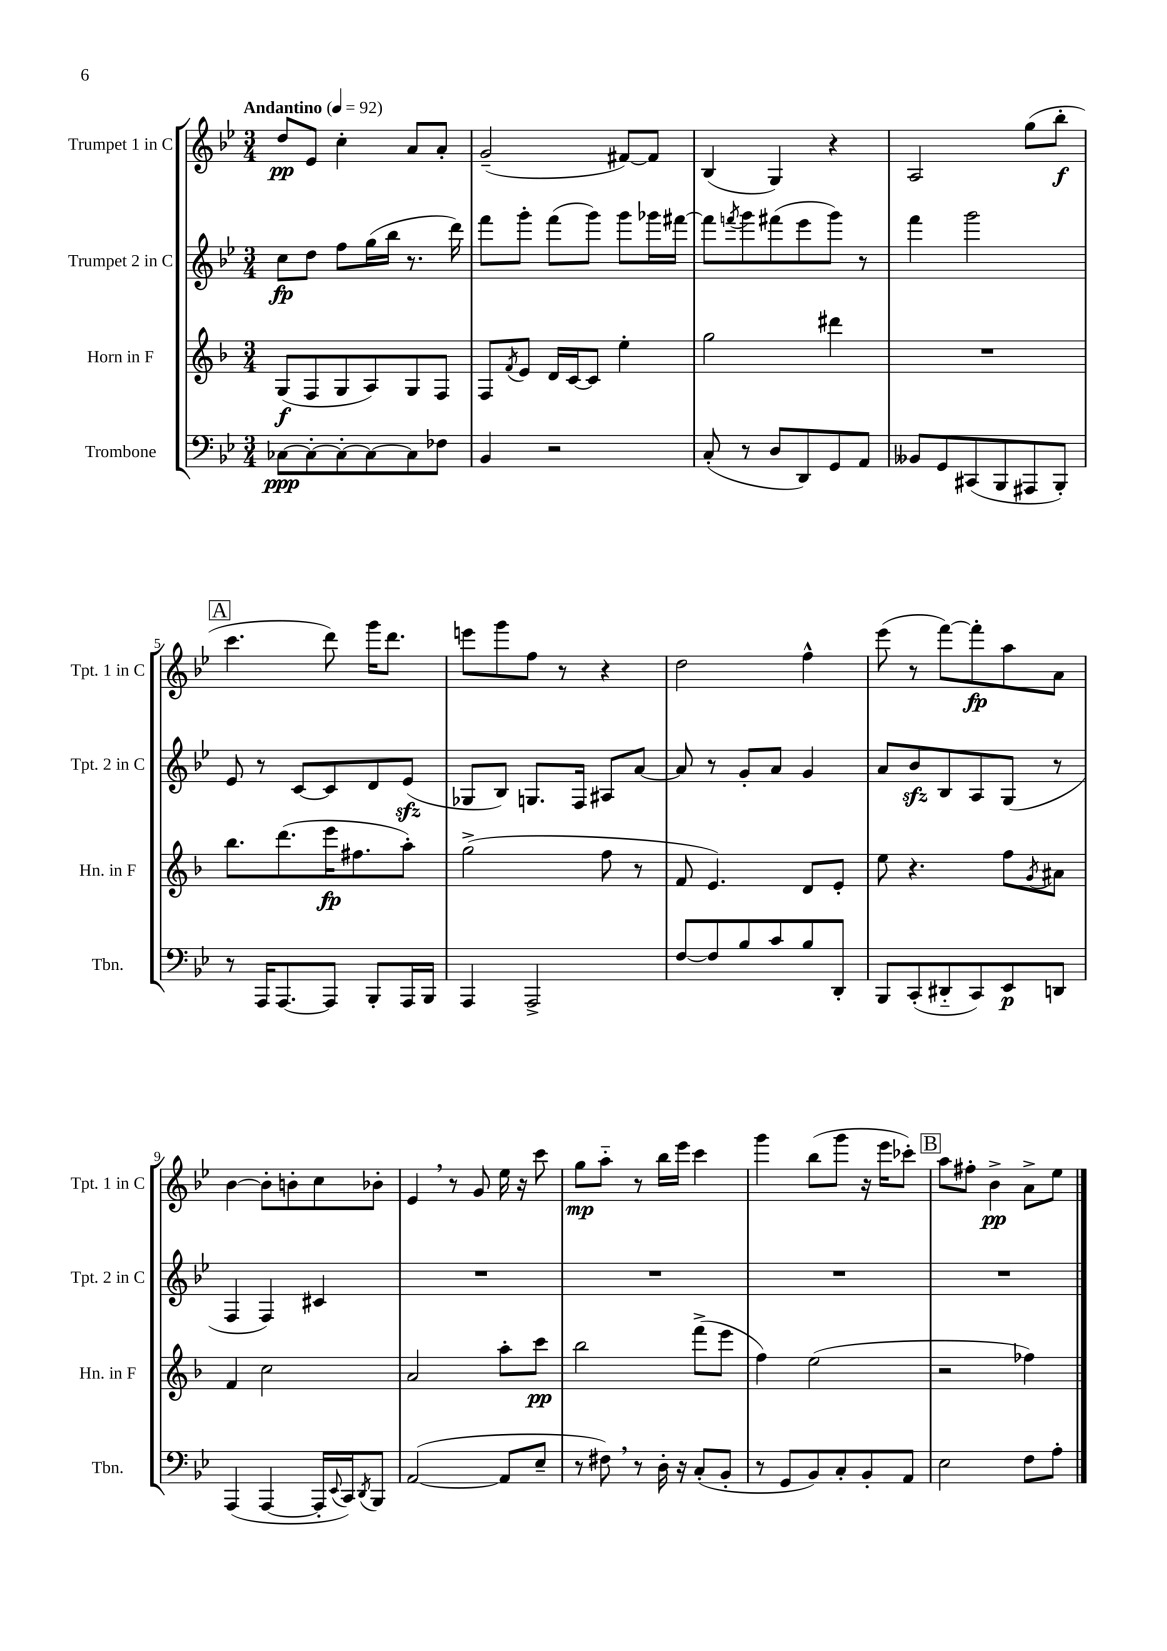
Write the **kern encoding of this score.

**kern	**kern	**kern	**kern
*staff4	*staff3	*staff2	*staff1
*clefF4	*clefG2	*clefG2	*clefG2
*k[b-e-]	*k[b-]	*k[b-e-]	*k[b-e-]
*M3/4	*M3/4	*M3/4	*M3/4
*MM92	*MM92	*MM92	*MM92
[8C-\L	(8G/L	8cc\L	8dd/L
8C-'\_	8F/	8dd\J	8e-/J
8C-'\_	8G/	8ff\L	4cc'\
8C-\_	8A/)	(16gg\L	.
.	.	16bb-\JJ	.
8C-\]	8G/	8.r	8a/L
8F-\J	8F/J	.	8a'/J
.	.	16ddd\)	.
=	=	=	=
4BB-/	8F/L	8fff\L	(2g~/
.	8qf/	.	.
.	8e/J	8ggg'\J	.
2r	16d/LL	(8fff\L	.
.	[16c/J	.	.
.	8c/]J	8ggg\J)	.
.	4ee'\	8ggg\L	[8f#/L)
.	.	16ggg-\L	8f#/]J
.	.	[16fff#\JJ	.
=	=	=	=
(8C'/	2gg\	8fff#\]L	(4B-/
.	.	8qfff/	.
8r	.	8ggg\	.
8D/L	.	(8fff#\	4G/)
8DD/)	.	8eee-\	.
8GG/	4ddd#\	8ggg\J)	4r
8AA/J	.	8r	.
=	=	=	=
8BB--/L	2.r	4fff\	2A/
8GG/	.	.	.
(8CC#/	.	2ggg\	.
8BBB-/	.	.	.
8AAA#/	.	.	(8gg\L
8BBB-'/J)	.	.	8bb-'\J
=	=	=	=
8r	8.bb-\L	8e-/	4.ccc\
16AAA/LK	.	8r	.
[8.AAA/	(8.ddd\	.	.
.	.	[8c/L	.
8AAA/]J	16eee\K	8c/]	8ddd\)
.	8.ff#\	.	.
8BBB-'/L	.	8d/	16ggg\LK
.	.	.	8.ddd\J
16AAA/L	8aa'\J)	(8e-/J	.
16BBB-/JJ	.	.	.
=	=	=	=
4AAA/	(2gg^\	8G-/L	8eee\L
.	.	8B-/J)	8ggg\
2AAA^/	.	8.G/L	8ff\J
.	.	.	8r
.	.	16F/Jk	.
.	8ff\	8A#/L	4r
.	8r	[8a/J	.
=	=	=	=
[8F/L	8f/	8a/]	2dd\
8F/]	4.e/)	8r	.
8B-/	.	8g'/L	.
8c/	.	8a/J	.
8B-/	8d/L	4g/	4ff^^\
8DD'/J	8e'/J	.	.
=	=	=	=
8BBB-/L	8ee\	8a/L	(8eee-\
(8CC'/	4.r	8b-/	8r
8DD#'~/	.	8B-/	[8fff\L)
8CC/)	.	8A/	8fff'\]
8EE-/	8ff\L	(8G/J	8aa\
.	8qg/	.	.
8DD/J	8a#\J	8r	8a\J
=	=	=	=
(4AAA/	4f/	4F/	[4b-\
[4AAA/	2cc\	4F/)	8b-'\]L
.	.	.	8b'\
16AAA'/]LL	.	4c#/	8cc\
8qqEE-/	.	.	.
16CC/J)	.	.	.
8qDD/	.	.	.
8BBB-/J	.	.	8b-'\J
=	=	=	=
([2AA/	2a/	2.r	4e-/
.	.	.	8r
.	.	.	8g/
8AA/]L	8aa'\L	.	16ee-\
.	.	.	16r
8E-~/J	8ccc\J	.	8ccc\
=	=	=	=
8r	2bb-\	2.r	8gg\L
8F#\)	.	.	8aa'~\J
8r	.	.	8r
16D'\	.	.	16bb-\LL
16r	.	.	16eee-\JJ
(8C'/L	(8fff^\L	.	4ccc\
8BB-'/J	8eee\J	.	.
=	=	=	=
8r	4ff\)	2.r	4ggg\
8GG/L	.	.	.
8BB-/)	(2ee\	.	(8bb-\L
8C'/	.	.	8ggg\J
8BB-'/	.	.	16r
.	.	.	16eee-\LK
8AA/J	.	.	8ccc-'\J)
=	=	=	=
2E-\	2r	2.r	8aa\L
.	.	.	8ff#'\J
.	.	.	4b-^\
8F\L	4ff-\)	.	8a^\L
8A'\J	.	.	8ee-\J
==	==	==	==
*-	*-	*-	*-
